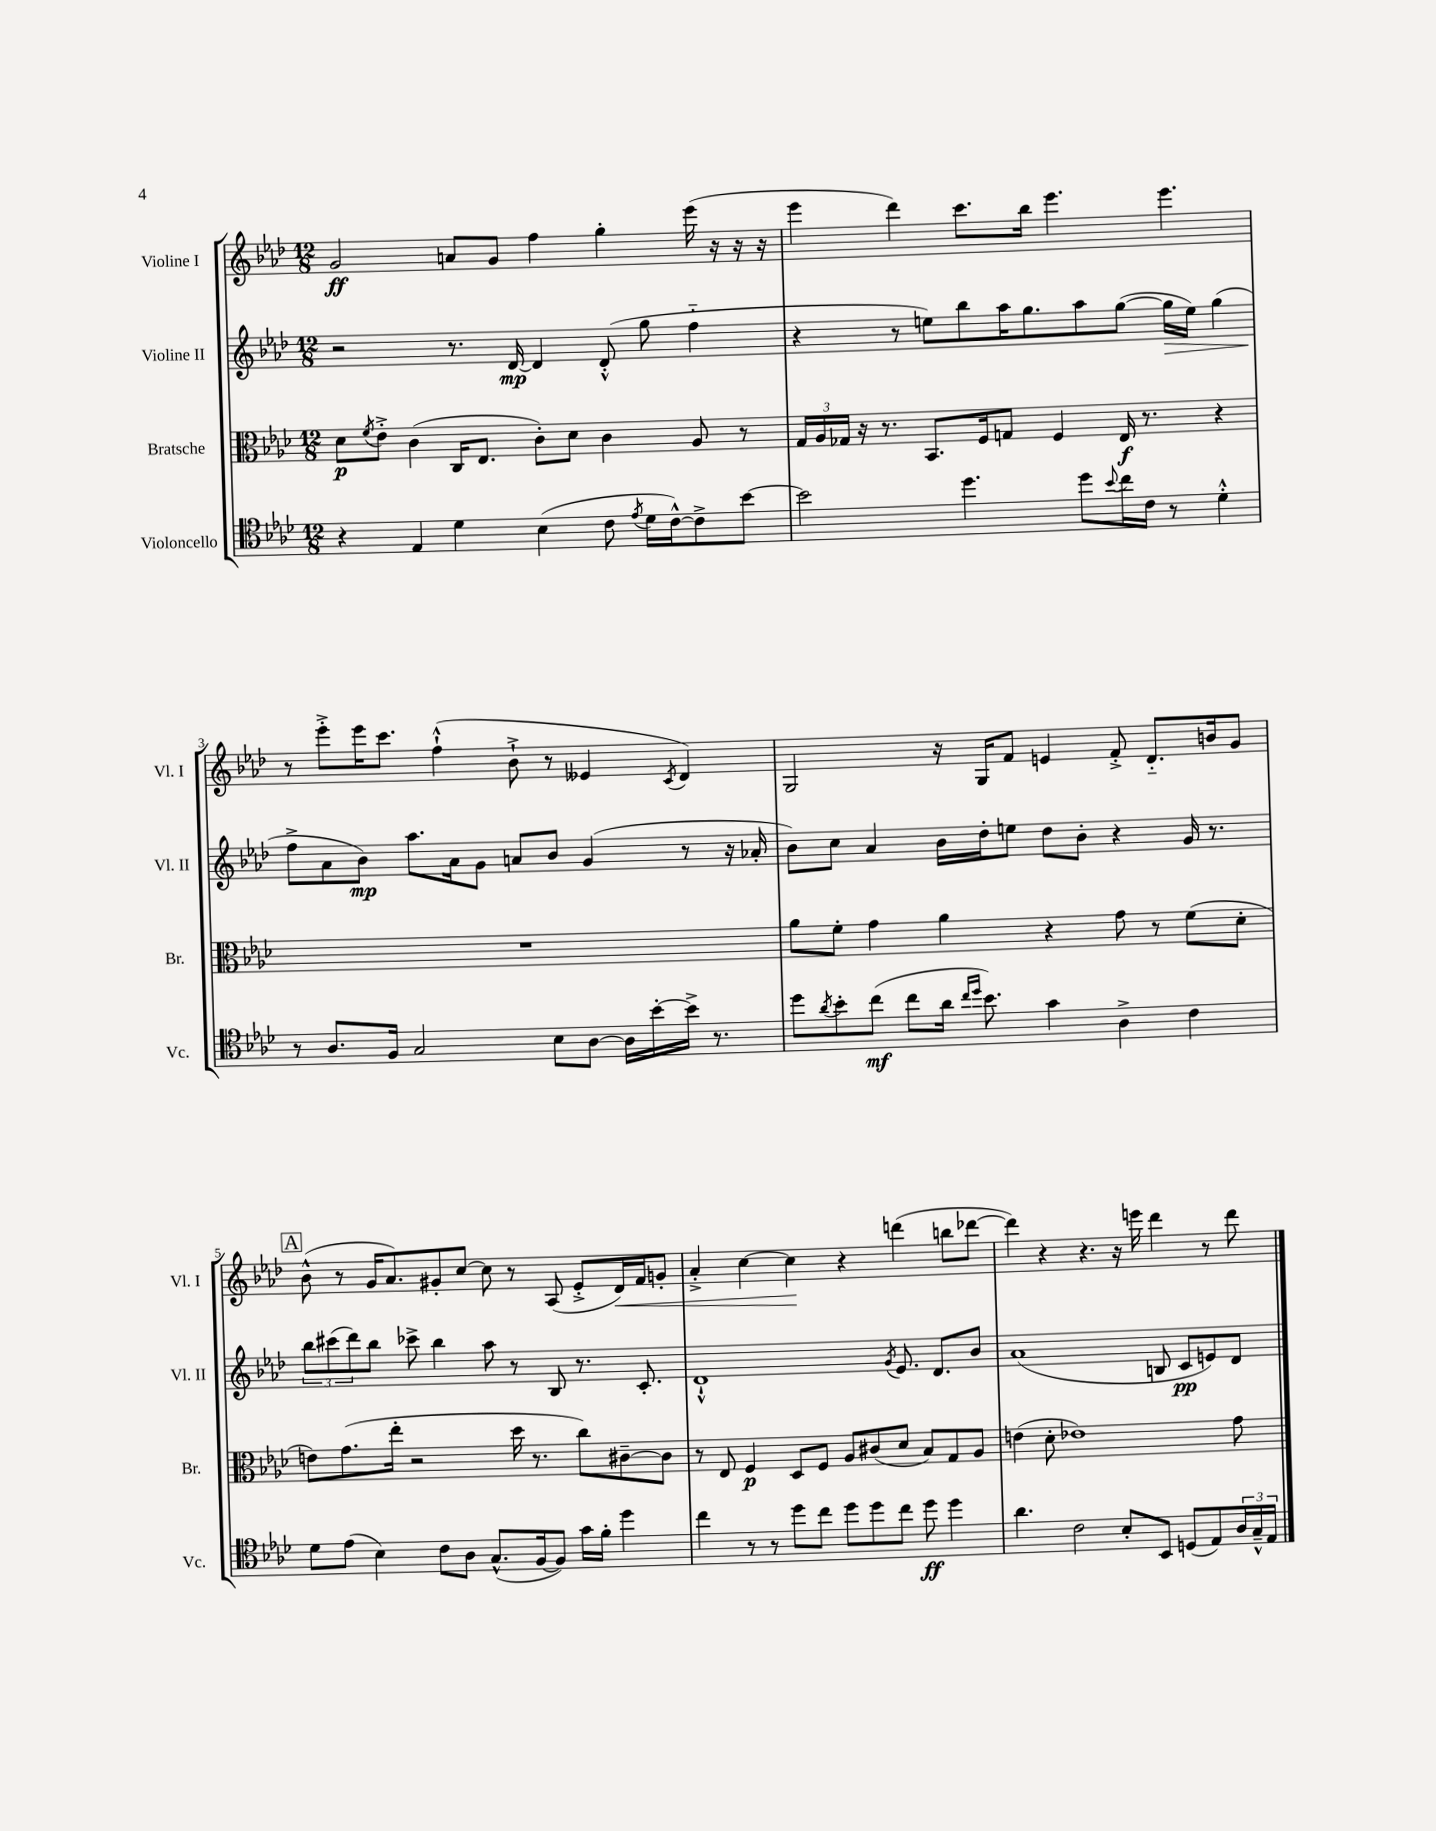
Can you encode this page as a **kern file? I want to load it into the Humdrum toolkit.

**kern	**kern	**kern	**kern
*staff4	*staff3	*staff2	*staff1
*clefC4	*clefC3	*clefG2	*clefG2
*k[b-e-a-d-]	*k[b-e-a-d-]	*k[b-e-a-d-]	*k[b-e-a-d-]
*M12/8	*M12/8	*M12/8	*M12/8
4r	8d-	2r	2g
.	8qf	.	.
.	8e-'^	.	.
4E-	(4c	.	.
4d-	16C	8.r	8a
.	8.E-	.	.
.	.	.	8g
.	.	[16d-	.
(4B-	8c')	4d-]	4ff
.	8d-	.	.
8c	4c	(8d-'^^	4gg'
8qe-	.	.	.
16d-	.	8gg	.
[16c^^)	.	.	.
8c^]	8A-	4ff'~	(16eee-
.	.	.	16r
[8b-	8r	.	16r
.	.	.	16r
=	=	=	=
2b-]	24G	4r	4eee-
.	24A-	.	.
.	24G-	.	.
.	16r	.	.
.	8.r	.	.
.	.	8r	4ddd-)
.	8.BB-	8ee)	.
4.dd-	.	8bb-	8.ccc
.	16F	.	.
.	8G	16aa-	.
.	.	8.gg	16bb-
.	4F	.	4.eee-
8dd-	.	8aa-	.
8qqb-	.	.	.
16cc	16E-	([8gg	.
16c	8.r	.	.
8r	.	16gg]	4.eee-
.	.	16ee)	.
4d-'^^	4r	(4gg	.
=	=	=	=
8r	1.r	8ff^	8r
8.A-	.	8a-	8eee-'^
.	.	8b-)	16eee-
16F	.	.	8.ccc
2G	.	8.aa-	.
.	.	.	(4ff`^^
.	.	16a-	.
.	.	8g	.
.	.	8a	8b-`^
8B-	.	8b-	8r
[8A-	.	(4g	4e--
16A-]	.	.	.
[16b-'	.	.	.
.	.	.	8qc
16b-^]	.	8r	4d-)
8.r	.	.	.
.	.	16r	.
.	.	16a-'	.
=	=	=	=
8dd-	8a-	8b-)	2G
8qa-	.	.	.
8b-'	8f'	8cc	.
(8cc	4g	4a-	.
8cc	.	.	.
16a-	4a-	16b-	16r
16qqcc	.	.	.
16qqdd-	.	.	.
8.b-)	.	16dd-'	16G
.	.	8ee	8f
4g	4r	8dd-	4e
.	.	8b-'	.
4A-^	8g	4r	8f'^
.	8r	.	8.d-'~
4c	(8f	16g	.
.	.	8.r	16b
.	8d-'	.	8g
=	=	=	=
8d-	8e)	12bb-	(8b-^^
.	.	(12ccc#	.
(8e-	(8.g	.	8r
.	.	12ddd-)	.
4B-)	.	8bb-	16g
.	16ee-'	.	8.a-)
.	2r	8ccc-^	.
8c	.	4bb-	8g#'
8A-	.	.	[8cc
(8.G^^	.	8aa-	8cc]
.	16dd-	8r	8r
[16F	8.r	.	.
8F])	.	8B-	(8A-
16g	8cc)	8.r	8e-'^
16f'	.	.	.
4dd-	[8c#~	.	16d-)
.	.	8.c'	16f
.	8c#]	.	8g'
=	=	=	=
4cc	8r	1d-`^^	4a-'^
.	8E-	.	.
8r	4F	.	[4cc
8r	.	.	.
8dd-	8D-	.	4cc]
8cc	8F	.	.
8dd-	8A-	.	4r
8dd-	(8c#	.	.
.	.	8qg	.
8cc	8d-	8.e-	(4ddd
8dd-	8B-)	.	.
.	.	8.d-	.
4dd-	8G	.	8bb
.	8A-	8b-	[8ddd-
=	=	=	=
4.a-	(4e	(1a-	4ddd-])
.	8d-'	.	4r
2c	1e-)	.	.
.	.	.	4.r
8B-'	.	.	16r
.	.	.	16eee
8BB-	.	8B	4ddd-
(8D	.	8c	.
8E-)	.	8e)	8r
24A-	8g	8d-	8ddd-
24G~^^	.	.	.
24E-	.	.	.
==	==	==	==
*-	*-	*-	*-
